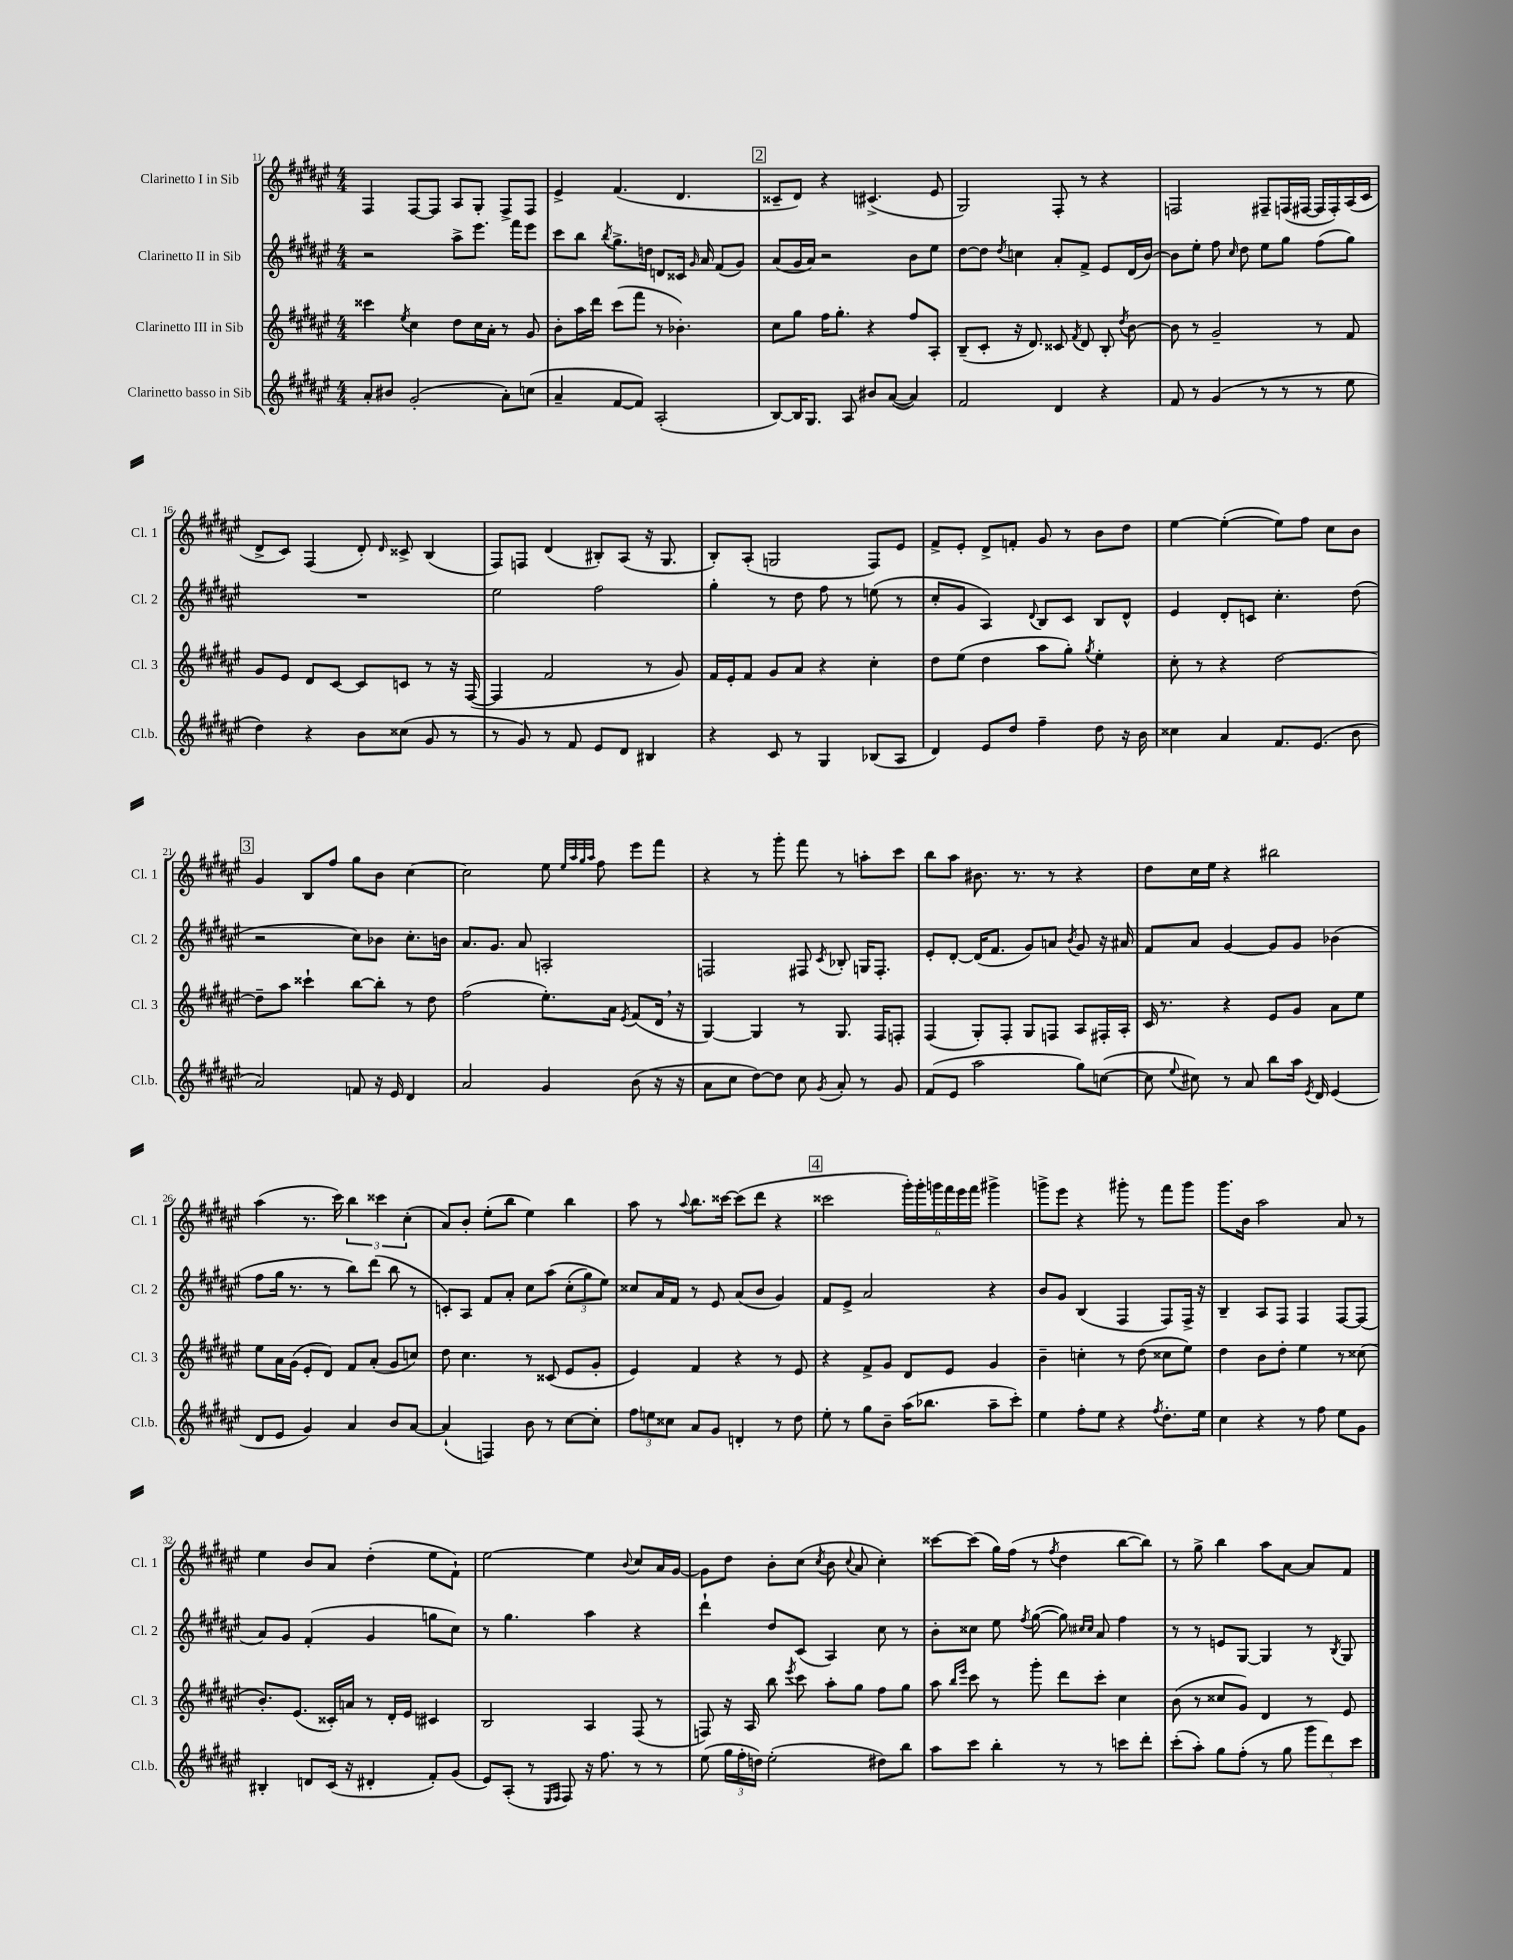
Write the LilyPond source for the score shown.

<<
\new StaffGroup <<
\new Staff = "s0" \with { instrumentName = "Clarinetto I in Sib" shortInstrumentName = "Cl. 1" } {
    \clef treble \key fis \major \numericTimeSignature \time 4/4
    \autoBeamOff fis4 fis8[~ fis8] ais8[ gis8]-. fis8[-> fis8] |
    eis'4-> fis'4.( dis'4. |
    \mark \markup { \box "2" } cisis'8[-- dis'8]) r4 cis'4.->( eis'8 |
    gis2) fis8-. r8 r4 |
    f2 fis8[-- f16( fis16]~ fis16[ fis16-.) ais16( cis'16] |
    dis'8[-> cis'8]) fis4( dis'8-.) \grace { dis'16 } cisis'8-> b4( |
    fis8[) f8] dis'4( bis8[-.) ais8]( r16 gis8. |
    b8[-.) ais8]-.( g2 fis8[) eis'8] |
    fis'8[-> eis'8]-. dis'8[-> f'8]-. gis'8 r8 b'8[ dis''8] |
    eis''4~ eis''4~-.( eis''8[) fis''8] cis''8[ b'8] |
    \mark \markup { \box "3" } gis'4 b8[ fis''8] gis''8[ b'8] cis''4~ |
    cis''2 eis''8 \grace { eis''32[ ais''32 gis''32 ais''32] } fis''8 eis'''8[ fis'''8] |
    r4 r8 gis'''8-. fis'''8 r8 a''8[-. cis'''8] |
    b''8[ ais''8] bis'8. r8. r8 r4 |
    dis''8[ cis''16 eis''16] r4 bis''2 |
    ais''4( r8. cis'''16) \tuplet 3/2 { b''4 cisis'''4 cis''4-.( } |
    ais'8[) b'8]-. eis''8[-.( b''8] eis''4) b''4 |
    ais''8 r8 \appoggiatura { ais''8 } b''8.[ cisis'''16]~ cisis'''8[( dis'''8] r4 |
    \mark \markup { \box "4" } cisis'''2 \tuplet 6/4 { gis'''16[-.) gis'''16-. g'''16 fis'''16 eis'''16 fis'''16] } gis'''4-> |
    g'''8[-> eis'''8] r4 gis'''8-. r8 fis'''8[ gis'''8] |
    gis'''8.[ b'16] ais''2 ais'8 r8 |
    eis''4 b'8[ ais'8] dis''4-.( eis''8[ fis'8]-!) |
    eis''2~ eis''4 \appoggiatura { b'8 } cis''8[ ais'16 gis'16]~ |
    gis'8[ dis''8] b'8[-. cis''8]( \acciaccatura { cis''8 } b'8 \appoggiatura { cis''8 } ais'8 cis''4-.) |
    cisis'''8[~ cisis'''8]( gis''16[) fis''16]( r8 \acciaccatura { fis''8 } dis''4 b''8[~ b''8]) |
    r8 gis''8-> b''4 ais''8[ ais'8]~ ais'8[ fis'8] \bar "|." |
}
\new Staff = "s1" \with { instrumentName = "Clarinetto II in Sib" shortInstrumentName = "Cl. 2" } {
    \clef treble \key fis \major \numericTimeSignature \time 4/4
    \autoBeamOff r2 ais''8[-> eis'''8.] fis'''16[ eis'''8] |
    cis'''8[ b''8] \acciaccatura { b''8 } gis''8.[-> d''16] d'8[ cisis'16] \grace { gis'16 } ais'16 fis'8[( gis'8]) |
    \mark \markup { \box "2" } ais'8[( gis'16 ais'16]) r2 b'8[ eis''8] |
    dis''8[~ dis''8] \acciaccatura { dis''8 } c''4 ais'8[-. fis'8]-> eis'8[ dis'16( b'16]~) |
    b'8[ eis''8]-. fis''8 \grace { cis''16 } dis''8 eis''8[ gis''8] fis''8[( gis''8]) |
    R1 |
    eis''2 fis''2 |
    gis''4-. r8 dis''8 fis''8 r8 e''8( r8 |
    cis''8[-. gis'8] ais4) \appoggiatura { dis'8 } b8[ cis'8] b8[ dis'8]-^ |
    eis'4 dis'8[-. c'8] cis''4.-. dis''8( |
    \mark \markup { \box "3" } r2 cis''8[) bes'8] cis''8.[-. b'16] |
    ais'8.[ gis'8.] ais'8 a2-. |
    f2 fis8 \acciaccatura { cis'8 } bes8-. g16[ fis8.]-. |
    eis'8[-. dis'8]~-. dis'16[( fis'8.] gis'8[) a'8] \acciaccatura { b'8 } gis'8 r16 ais'16 |
    fis'8[ ais'8] gis'4~ gis'8[ gis'8] bes'4( |
    fis''8[ gis''16] r8. r8 b''8[) dis'''8]( b''8 r8 |
    c'8[-.) ais8] fis'8[ ais'8]-. cis''8[ ais''8]\( \tuplet 3/2 { cis''8[-.( gis''8) eis''8]\) } |
    cisis''8[ ais'16 fis'16] r8 eis'8 ais'8[( b'8] gis'4) |
    \mark \markup { \box "4" } fis'8[ eis'8]-> ais'2 r4 |
    b'8[ gis'8] b4( fis4 fis8[) fis16]-> r16 |
    b4-- ais8[ fis8] fis4 fis8[~ fis8]( |
    ais'8[) gis'8] fis'4-.( gis'4 g''8[ cis''8]) |
    r8 gis''4. ais''4 r4 |
    dis'''4-! dis''8[ cis'8]( ais4) cis''8 r8 |
    b'8[-. cisis''8] eis''8 \acciaccatura { fis''8 } gis''8~( gis''8) \grace { cis''16[ cis''16] } ais'8 fis''4 |
    r8 r8 e'8[ gis8]~ gis4 r8 \acciaccatura { b8 } gis8 \bar "|." |
}
\new Staff = "s2" \with { instrumentName = "Clarinetto III in Sib" shortInstrumentName = "Cl. 3" } {
    \clef treble \key fis \major \numericTimeSignature \time 4/4
    \autoBeamOff cisis'''4 \acciaccatura { eis''8 } cis''4 dis''8[ cis''16 ais'16]-. r8 gis'8 |
    b'8[-. ais''16 dis'''16] cis'''8[( fis'''8] r8 bes'4.-.) |
    \mark \markup { \box "2" } cis''8[ gis''8] fis''16[ gis''8.]-. r4 fis''8[ ais8]-. |
    b8[--( cis'8]-. r16 dis'8.) cisis'8 \acciaccatura { fis'8 } dis'8 b8-. \acciaccatura { dis''8 } b'8~ |
    b'8 r8 gis'2-- r8 fis'8 |
    gis'8[ eis'8] dis'8[ cis'8]~ cis'8[ c'8] r8 r16 fis16~( |
    fis4 fis'2 r8 gis'8) |
    fis'16[ eis'16-. fis'8] gis'8[ ais'8] r4 cis''4-. |
    dis''8[ eis''8]( dis''4 ais''8[ gis''8]-.) \acciaccatura { gis''8 } eis''4-. |
    cis''8-. r8 r4 dis''2~ |
    \mark \markup { \box "3" } dis''8[-- ais''8] cisis'''4-! b''8[~ b''8]-. r8 dis''8 |
    fis''2( eis''8.[-.) ais'16] \acciaccatura { eis'8 } fis'8[( dis'16] \breathe r16 |
    gis4~) gis4 r8 gis8. fis16[ f8]-. |
    fis4( gis8[-.) fis8]-. gis8[ f8] ais8[ fis16-. ais16]-. |
    cis'16 r8. r4 eis'8[ gis'8] ais'8[ eis''8] |
    eis''8[ ais'16 gis'16]( eis'8[-. dis'8]) fis'8[ ais'8]-.( gis'8[ c''8]) |
    dis''8 cis''4. r8 cisis'8( eis'8[ gis'8]-. |
    eis'4) fis'4 r4 r8 eis'8 |
    \mark \markup { \box "4" } r4 fis'8[-> gis'8] dis'8[ eis'8] gis'4 |
    b'4-- c''4-. r8 dis''8( cisis''8[ eis''8]) |
    dis''4 b'8[ dis''8]-. eis''4 r8 cisis''8( |
    b'8.[-.) eis'8.]( cisis'16[-.) a'16] r8 dis'16[-. eis'16] cis'4 |
    b2 ais4 fis8( r8 |
    f8) r16 ais16 b''8 \acciaccatura { eis'''8 } cis'''8 ais''8[-. gis''8] fis''8[ gis''8] |
    ais''8 \grace { b''16[ eis'''16] } cis'''8 r8 gis'''8-. dis'''8[ cis'''8]-. cis''4 |
    b'8( r8 cisis''8[ gis'8]) dis'4 r8 eis'8 \bar "|." |
}
\new Staff = "s3" \with { instrumentName = "Clarinetto basso in Sib" shortInstrumentName = "Cl.b." } {
    \clef treble \key fis \major \numericTimeSignature \time 4/4
    \autoBeamOff ais'8[-. bis'8] gis'2-.( ais'8[-.) c''8]( |
    ais'4-- fis'8[~ fis'8]) ais2-.( |
    \mark \markup { \box "2" } b8[~) b16 gis8.] ais8 bis'8[ ais'8]~( ais'4) |
    fis'2 dis'4 r4 |
    fis'8 r8 gis'4( r8 r8 r8 eis''8 |
    dis''4) r4 b'8[ cisis''8]( gis'8 r8 |
    r8 gis'8) r8 fis'8 eis'8[ dis'8] bis4 |
    r4 cis'8 r8 gis4 bes8[( ais8] |
    dis'4) eis'8[ dis''8] fis''4-- dis''8 r16 b'16 |
    cisis''4 ais'4 fis'8.[ eis'8.]( b'8 |
    \mark \markup { \box "3" } ais'2) f'8 r16 eis'16 dis'4 |
    ais'2 gis'4 b'8( r16 r16 |
    ais'8[ cis''8] dis''8[~) dis''8] cis''8 \acciaccatura { gis'8 } ais'8-. r8 gis'8 |
    fis'8[( eis'8] ais''2 gis''8[) c''8]~( |
    c''8 \appoggiatura { eis''8 } cis''8) r8 ais'8 b''8[ ais''16] \acciaccatura { eis'8 } dis'16 eis'4( |
    dis'8[ eis'8] gis'4) ais'4 b'8[ ais'8]~ |
    ais'4-!( f4) b'8 r8 cis''8[~ cis''8]-. |
    \tuplet 3/2 { fis''8[ e''8 cisis''8] } ais'8[ gis'8] d'4-. r8 dis''8 |
    \mark \markup { \box "4" } eis''8-. r8 gis''8[ b'8]-- ais''16[( bes''8.] ais''8[-- cis'''8]-.) |
    eis''4 fis''8[-. eis''8] r4 \acciaccatura { fis''8 } dis''8.[-. eis''16] |
    cis''4 r4 r8 fis''8 eis''8[ gis'8] |
    bis4-. d'8[ cis'16]( r16 dis'4-. fis'8[-.) gis'8]( |
    eis'8[) ais8]-.( r8 \grace { eis16[ fis16] } fis8) r16 fis''8. r8 r8 |
    eis''8( \tuplet 3/2 { gis''16[ fis''16-. d''16]) } eis''2-.( dis''8[) b''8] |
    ais''8[ cis'''8] b''4-. r8 r8 c'''8[ dis'''8]-. |
    cis'''8[-.( ais''8]-.) gis''8[ fis''8]-.( r8 gis''8 \tuplet 3/2 { gis'''8[ dis'''8) cis'''8] } \bar "|." |
}
>>
>>
\layout { \context { \Score currentBarNumber = #11 } }
